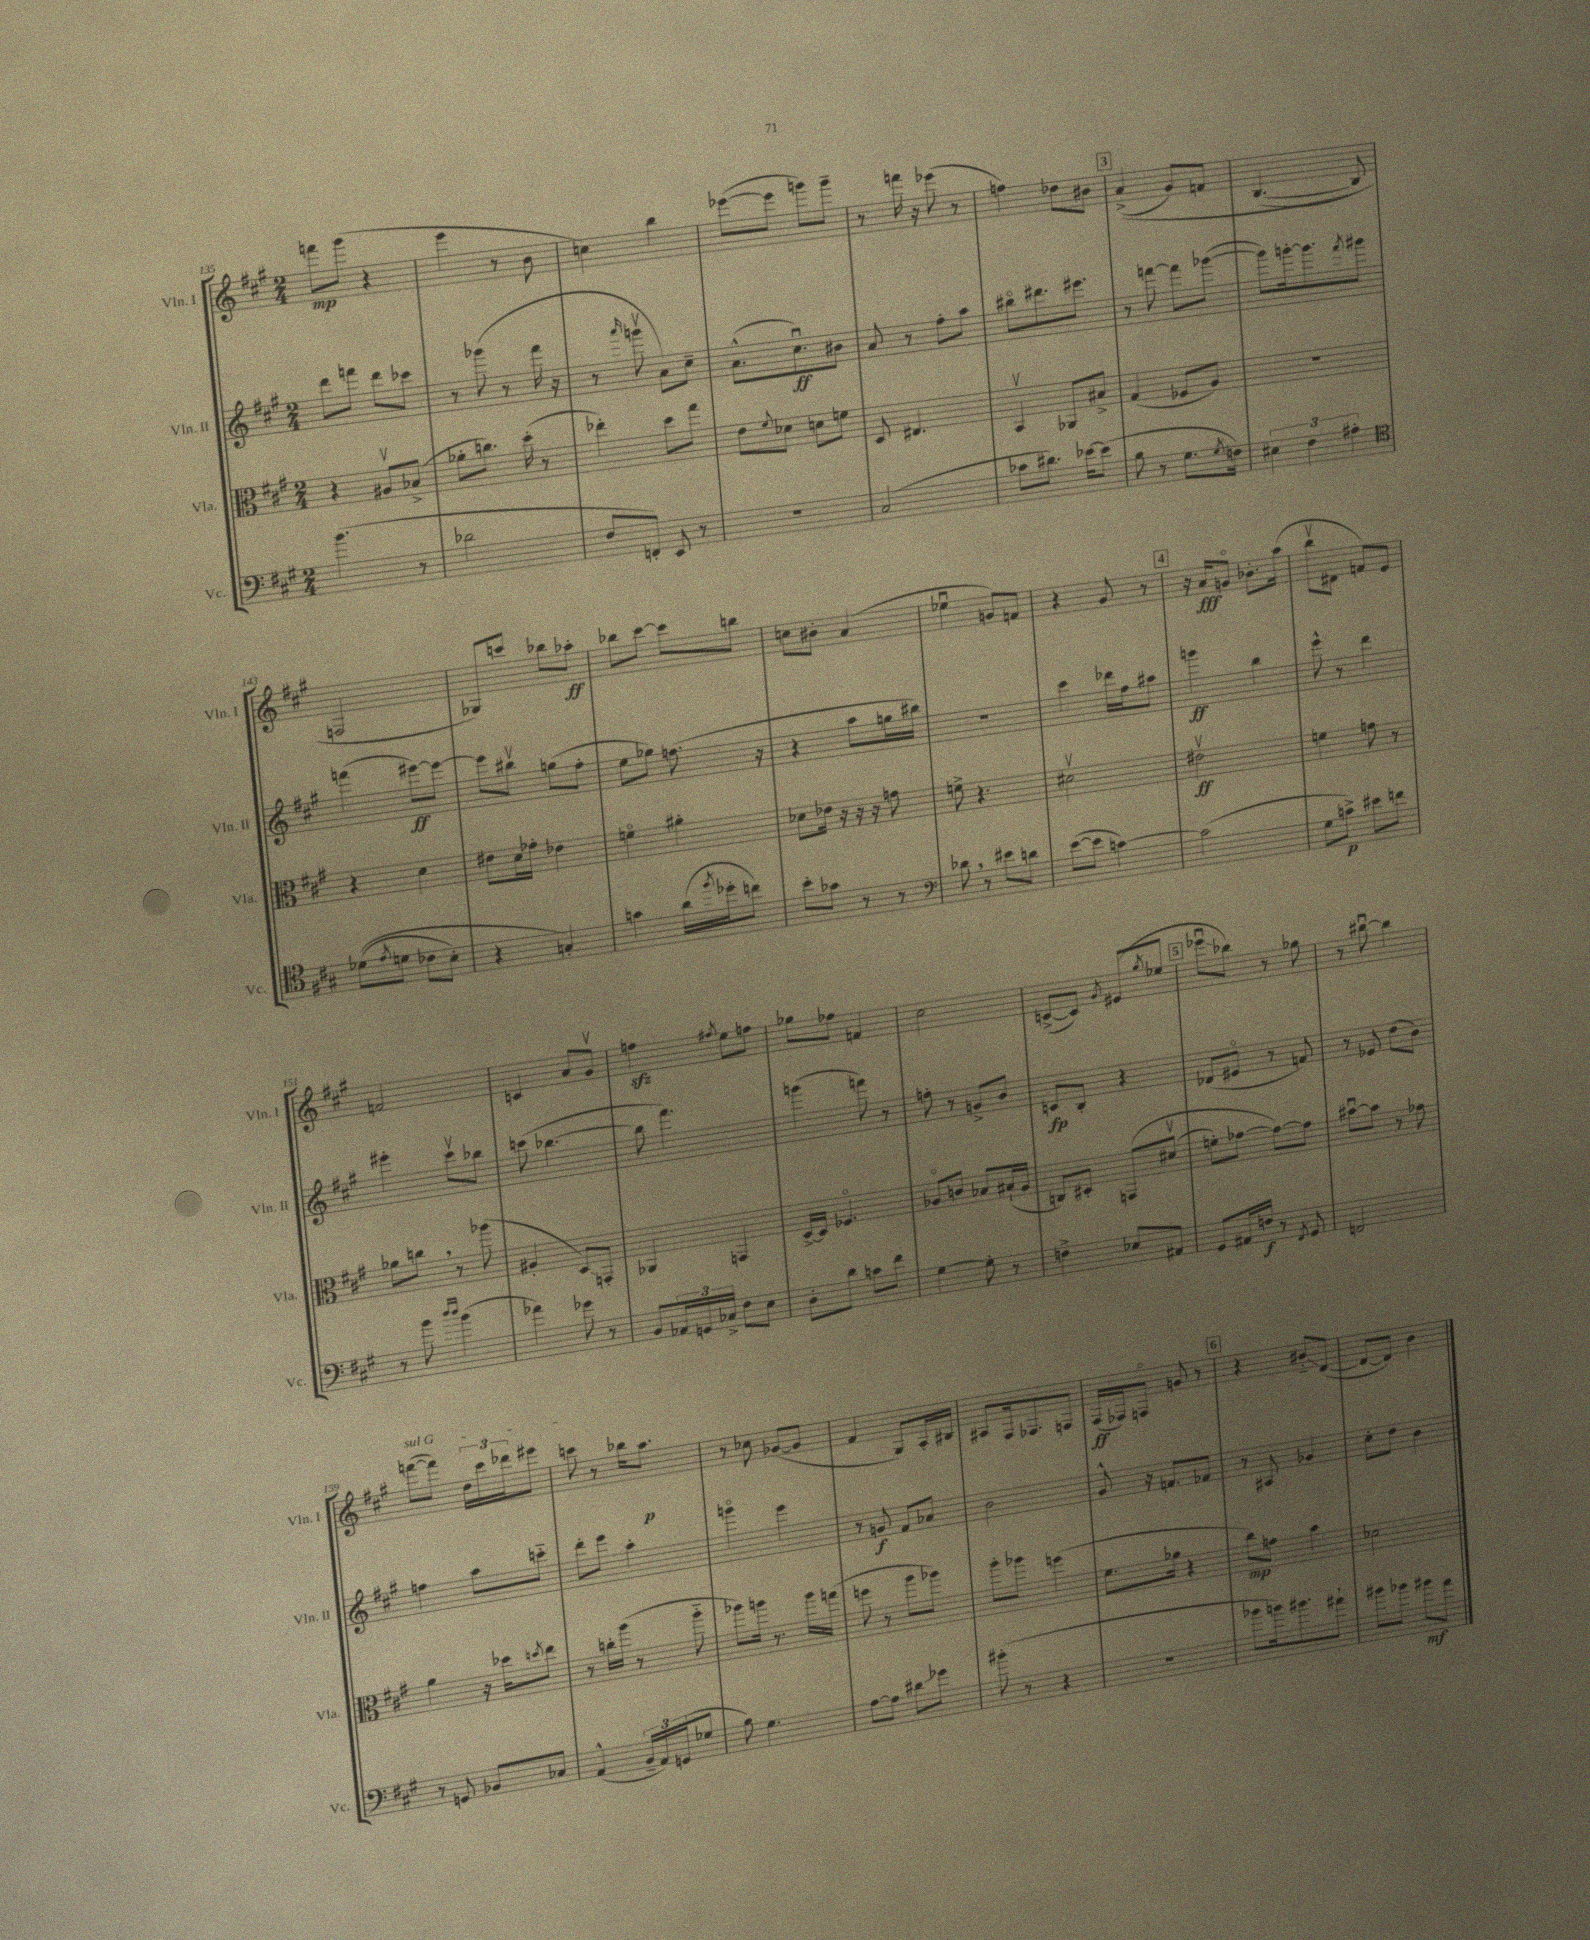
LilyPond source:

<<
\new StaffGroup <<
\new Staff = "s0" \with { instrumentName = "Vln. I" shortInstrumentName = "Vln. I" } {
    \clef treble \key a \major \numericTimeSignature \time 2/4
    f'''8\mp gis'''8( r4 |
    e'''4 r8 b'8 |
    c''4) b''4 |
    ees'''8~( ees'''8 g'''8) g'''8-- |
    r8 f'''16 r16 ees'''8( r8 |
    f''4) des''8 bis'8 |
    \mark \markup { \box "3" } a'4->(\( gis'8) f'8 |
    b4.~( b8\) |
    f2 |
    ges8) c'''8 bes''8 aes''8-.\ff |
    bes''8 cis'''8~ cis'''8 b''8 |
    c''8 bis'8-. a'4( |
    ees''4\downbow g'8) f'8 |
    r4 gis'8 r8 |
    \mark \markup { \box "4" } r16 a'16\fff g'8\flageolet bes'8.-. a''16( |
    b''8\upbow dis'8 f'8) e'8 |
    f'2 |
    c'4 a'8 gis'8\upbow |
    f''4\sfz \acciaccatura { fis''8 } e''8 f''8 |
    ges''8 fes''8 f'4 |
    cis''2 |
    c'8~->( c'8) \acciaccatura { gis'8 } eis'8( \acciaccatura { gis''8 } ees''8 |
    \mark \markup { \box "5" } ees'''8\downbow\glissando bes''8) r8 ges''8 |
    r8 bis''8~\downbow bis''4 |
    \once \override TextSpanner.bound-details.left.text = \markup { \italic "sul G" } f'''8~\startTextSpan( f'''8) \tuplet 3/2 { d''16 cis'''16 des'''16 } eis'''8 |
    c'''8\stopTextSpan r8 bes''16 a''8.\p |
    r8 ces''8 ges'8~( ges'8 |
    fis'4 gis8) a16-. bis16 |
    ais8 fis16 fes8. f8 |
    fis16\ff( fes16) f8\flageolet g'8 r8 |
    \mark \markup { \box "6" } r4 bis'8-_\glissando d'8~( |
    d'8~ d'8) b'4 \bar "|." |
}
\new Staff = "s1" \with { instrumentName = "Vln. II" shortInstrumentName = "Vln. II" } {
    \clef treble \key a \major \numericTimeSignature \time 2/4
    d'''8 f'''8 d'''8 ces'''8 |
    r8 ges'''8( r8 fis'''16 r16 |
    r8 \grace { a'''16 } g'''8\upbow a'8) cis''8-- |
    a'8.-^( cis''8.\downbow\ff) bis'8 |
    a'8 r8 fis''8-. a''8 |
    bis''8\flageolet dis'''8. eis'''8. |
    \mark \markup { \box "3" } r8 f'''8~ f'''8 ges'''8~( |
    ges'''8) g'''16~-. g'''8. \acciaccatura { fis'''8 } gis'''8 |
    f'''4( eis'''8~\ff) eis'''8~ |
    eis'''8 bis''8\upbow g''8( fis''8-. |
    e''8 ges''8) f''8.( r16 |
    r4 a''8 g''16 bis''16) |
    r2 |
    cis'''4 des'''16 fis''16 ais''8 |
    \mark \markup { \box "4" } g'''4\ff b''4 |
    e'''8-^ r8 d'''4 |
    eis'''4-. cis'''8\upbow bes''8 |
    c'''8( bes''4.~ |
    bes''8 fis'''4.) |
    g'''4( f'''8) r8 |
    f''8-. r8 g'8-> b'8 |
    c'8\fp b8-. r4 |
    \mark \markup { \box "5" } des'8( eis'8\flageolet r8 f'8) |
    r8 ees'8 d''8( b'8) |
    f''4 a''8 c'''8-_ |
    d'''8-. e'''8 a''4-. |
    g'''4\flageolet e'''4 |
    r8 g'8\f fis'8 aes'8 |
    b'2 |
    gis'8-^ r16 f'8. fes'8 |
    \mark \markup { \box "6" } r8 ais8 ges'4 |
    cis''8-. d''8 b'4 \bar "|." |
}
\new Staff = "s2" \with { instrumentName = "Vla." shortInstrumentName = "Vla." } {
    \clef alto \key a \major \numericTimeSignature \time 2/4
    r4 ais8\upbow bes8->( |
    aes'8-. c''8.) d''16-.( r8 |
    ees''4-.) d''8 gis''8 |
    e'8 \appoggiatura { fis'8 } des'8 d'8 f'8 |
    d8 eis4. |
    b,4\upbow aes,8 bis8-> |
    \mark \markup { \box "3" } gis4( fes8 a8) |
    R2 |
    r4 d'4 |
    eis'8 d'16 ges'16-. ees'4 |
    f'4\flageolet ais'4-. |
    des'8 ees'16 r16 r16 r16 g'8 |
    f'8-> r4. |
    dis'2\upbow |
    \mark \markup { \box "4" } eis'2\upbow\ff |
    f'4 g'8 r8 |
    aes'8 c''8 \breathe r8 aes''8( |
    ais4-. d8\glissando) g,8-. |
    aes,4 g,4 |
    d16~-> d16 fes4.\flageolet |
    aes8\flageolet c'8 bes8 bis16-!( aes16 |
    c8) dis8-. g,8\( dis'8\upbow( |
    \mark \markup { \box "5" } f'8-.) ges'8~ ges'8~\) ges'8 |
    bis'8~\downbow bis'8 r8 ges'8 |
    a'4 r16 des''16 \acciaccatura { d''8 } e''8 |
    r8 c''16-. a''16( r8 a''8-_ |
    aes''8) a''16 r8. a''16 g''16( |
    f''8 r8 a''8 aes''8) |
    a''8-. aes''8 f''4( |
    fis'8. aes'16 r4 |
    \mark \markup { \box "6" } cis''8\mp) g'8 b'4 |
    des'2 \bar "|." |
}
\new Staff = "s3" \with { instrumentName = "Vc." shortInstrumentName = "Vc." } {
    \clef bass \key a \major \numericTimeSignature \time 2/4
    b'4.( r8 |
    des'2 |
    fis8 f,8-.) e,8 r8 |
    r2 |
    cis2( |
    ces'8 dis'8.) ees'16~ ees'8( |
    \mark \markup { \box "3" } b8 r8 gis8. \acciaccatura { gis8 } f16) |
    \tuplet 3/2 { eis4 fis4 ais4-. } |
    \clef tenor des'8(\( \acciaccatura { e'8 } d'8 ces'8 b8-.) |
    r4 g4-.\) |
    g'4 a'16( \acciaccatura { fis''8 } des''16-. c''8) |
    b'8-. ges'8 r8 r8 |
    \clef bass des'8 \breathe r8 eis'8 d'8 |
    e'8~( e'8 c'4~) |
    \mark \markup { \box "4" } c'2( |
    gis8 c'8->\p) eis'8 f'8 |
    r8 b'8 \grace { d''16 d''16 } b'4( |
    aes'4) ges'8 r8 |
    b,8 \tuplet 3/2 { aes,16 g,16 ces16-> } fis8 e8 |
    d8-. d'8 c'8 fis'8 |
    gis4~ gis8-. r8 |
    f4-> ees8 ais,8 |
    \mark \markup { \box "5" } gis,8 ais,16 f16\f r8 \acciaccatura { fis,8 } gis,8 |
    f,2 |
    r8 g,8 bes,8 ces8 |
    a,4-^( \tuplet 3/2 { b,16-- a,16) g,16( } ges8 |
    b8) gis4. |
    a8~ a8 dis'8\glissando ges'8 |
    bis'8-.( r8 r4 |
    R2 |
    \mark \markup { \box "6" } bes'8 b'16) bis'8. ais'8-! |
    bis'8 bes'8 bis'8\mf a'8 \bar "|." |
}
>>
>>
\layout { \context { \Score currentBarNumber = #135 } }
